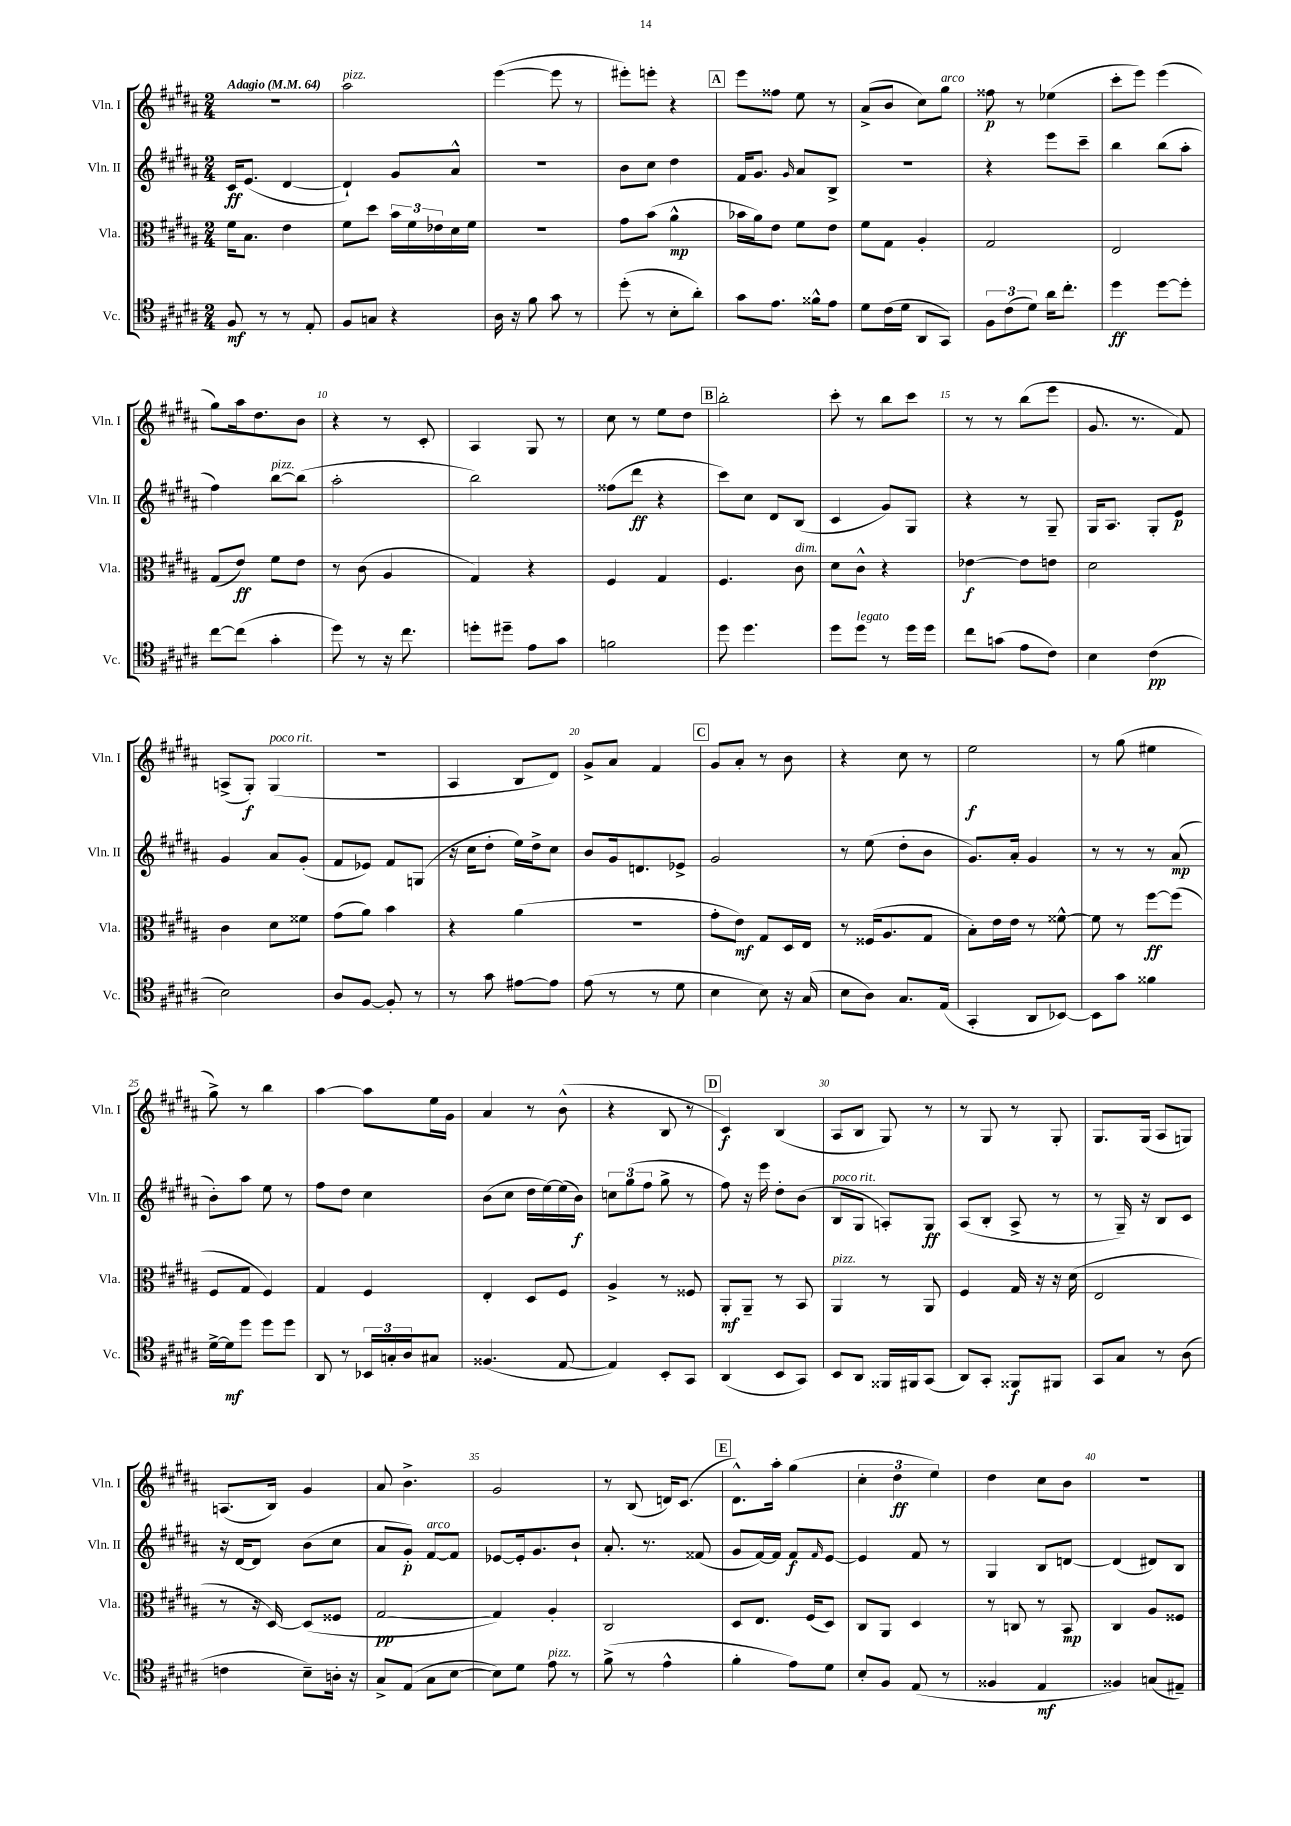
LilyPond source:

<<
\new StaffGroup <<
\new Staff = "s0" \with { instrumentName = "Vln. I" shortInstrumentName = "Vln. I" } {
    \clef treble \key b \major \numericTimeSignature \time 2/4 \tempo "Adagio" 4 = 64
    r2 |
    ais''2^\markup { \italic "pizz." } |
    e'''4~( e'''8 r8 |
    eis'''8-.) e'''8-. r4 |
    \mark \markup { \box "A" } e'''8 fisis''8 e''8 r8 |
    ais'8->( b'8 cis''8) gis''8^\markup { \italic "arco" } |
    fisis''8\p r8 ees''4( |
    cis'''8-. e'''8) e'''4( |
    gis''8) ais''16 dis''8. b'8 |
    r4 r8 cis'8-. |
    ais4 gis8 r8 |
    cis''8 r8 e''8 dis''8 |
    \mark \markup { \box "B" } b''2-. |
    cis'''8-. r8 b''8 cis'''8 |
    r8 r8 b''8( e'''8 |
    gis'8. r8. fis'8) |
    a8->( gis8-.\f) gis4^\markup { \italic "poco rit." }( |
    R2 |
    ais4 b8 dis'8) |
    gis'8-> ais'8 fis'4 |
    \mark \markup { \box "C" } gis'8 ais'8-. r8 b'8 |
    r4 cis''8 r8 |
    e''2\f |
    r8 gis''8( eis''4 |
    gis''8->) r8 b''4 |
    ais''4~ ais''8 e''16 gis'16 |
    ais'4 r8 b'8-^( |
    r4 b8 r8 |
    \mark \markup { \box "D" } cis'4\f) b4( |
    ais8 b8 gis8) r8 |
    r8 gis8 r8 gis8-. |
    gis8. gis16( ais8 g8) |
    a8.( b16) gis'4 |
    ais'8 b'4.-> |
    gis'2 |
    r8 b8( d'16) cis'8.( |
    \mark \markup { \box "E" } dis'8.-^) ais''16-. gis''4( |
    \tuplet 3/2 { cis''4-. dis''4\ff e''4) } |
    dis''4 cis''8 b'8 |
    R2 \bar "|." |
}
\new Staff = "s1" \with { instrumentName = "Vln. II" shortInstrumentName = "Vln. II" } {
    \clef treble \key b \major \numericTimeSignature \time 2/4
    cis'16\ff e'8.( dis'4~ |
    dis'4-!) gis'8 ais'8-^ |
    R2 |
    b'8 cis''8 dis''4 |
    \mark \markup { \box "A" } fis'16 gis'8. \grace { gis'16 } ais'8 b8-> |
    R2 |
    r4 e'''8 cis'''8-- |
    b''4 b''8( ais''8-. |
    fis''4) b''8~^\markup { \italic "pizz." } b''8( |
    ais''2-. |
    b''2) |
    fisis''8( dis'''8\ff r4 |
    \mark \markup { \box "B" } cis'''8) cis''8 dis'8 b8( |
    cis'4 gis'8) gis8 |
    r4 r8 gis8-- |
    gis16 ais8. gis8-. e'8\p |
    gis'4 ais'8 gis'8-.( |
    fis'8 ees'8) fis'8 g8( |
    r16 cis''16 dis''8-. e''16) dis''16-> cis''8 |
    b'8 gis'16 d'8. ees'8-> |
    \mark \markup { \box "C" } gis'2 |
    r8 e''8( dis''8-. b'8 |
    gis'8.) ais'16-. gis'4 |
    r8 r8 r8 ais'8\mp( |
    b'8-.) ais''8 e''8 r8 |
    fis''8 dis''8 cis''4 |
    b'8( cis''8 dis''16 e''16~) e''16( b'16\f) |
    \tuplet 3/2 { c''8 gis''8( fis''8 } gis''8-> r8 |
    \mark \markup { \box "D" } fis''8) r16 e'''16 dis''8-. b'8( |
    b8^\markup { \italic "poco rit." } gis8 a8-.) gis8\ff |
    ais8( b8-. ais8-> r8 |
    r8 gis16--) r16 b8 cis'8 |
    r16 dis'16~ dis'8 b'8( cis''8 |
    ais'8 gis'8-.\p) fis'8~^\markup { \italic "arco" } fis'8 |
    ees'8~ ees'16-. gis'8. b'8-! |
    ais'8.-. r8. fisis'8( |
    \mark \markup { \box "E" } gis'8 fis'16~) fis'16 fis'8\f \grace { fis'16 } e'8~ |
    e'4 fis'8 r8 |
    gis4 b8 d'8~ |
    d'4( dis'8) b8 \bar "|." |
}
\new Staff = "s2" \with { instrumentName = "Vla." shortInstrumentName = "Vla." } {
    \clef alto \key b \major \numericTimeSignature \time 2/4
    fis'16 b8. e'4 |
    fis'8 dis''8 \tuplet 3/2 { b'16 fis'16 ees'16 } dis'16 fis'16 |
    r2 |
    gis'8 b'8( ais'4-^\mp |
    \mark \markup { \box "A" } bes'16 ais'16) e'8 fis'8 e'8 |
    fis'8 gis8 ais4-. |
    gis2 |
    e2 |
    gis8( e'8\ff) fis'8 e'8 |
    r8 cis'8( ais4 |
    gis4) r4 |
    fis4 gis4 |
    \mark \markup { \box "B" } fis4. cis'8^\markup { \italic "dim." } |
    dis'8 cis'8-^ r4 |
    ees'4~\f ees'8 e'8 |
    dis'2 |
    cis'4 dis'8 fisis'8 |
    gis'8( ais'8) b'4 |
    r4 ais'4( |
    R2 |
    \mark \markup { \box "C" } gis'8-. e'8\mf) gis8 dis16 e16 |
    r8 fisis16( ais8. gis8 |
    b8-.) e'16 e'16 r8 fisis'8~-^ |
    fisis'8 r8 fis''8~\ff fis''8( |
    fis8 gis8 fis4) |
    gis4 fis4 |
    e4-. dis8 fis8 |
    ais4-> r8 fisis8 |
    \mark \markup { \box "D" } ais,8-.\mf ais,8-- r8 b,8 |
    ais,4^\markup { \italic "pizz." } r8 ais,8 |
    fis4 gis16 r16 r16 dis'16( |
    e2 |
    r8 r16 dis16~) dis8( fisis8 |
    gis2~\pp |
    gis4) ais4-. |
    cis2 |
    \mark \markup { \box "E" } dis8 e8. fis16( dis8) |
    cis8 ais,8 dis4 |
    r8 c8 r8 b,8\mp |
    cis4 ais8 fisis8 \bar "|." |
}
\new Staff = "s3" \with { instrumentName = "Vc." shortInstrumentName = "Vc." } {
    \clef tenor \key b \major \numericTimeSignature \time 2/4
    fis8\mf r8 r8 e8-. |
    fis8 g8 r4 |
    ais16 r16 fis'8 gis'8 r8 |
    dis''8-.( r8 b8-. ais'8-.) |
    \mark \markup { \box "A" } gis'8 e'8. fisis'16-^ e'8 |
    dis'8 cis'16( dis'16 ais,8 gis,8) |
    \tuplet 3/2 { fis8 cis'8( dis'8) } ais'16 cis''8.-. |
    dis''4\ff dis''8~ dis''8-. |
    cis''8~ cis''8( gis'4-. |
    dis''8) r8 r16 cis''8. |
    d''8-. dis''8-- e'8 gis'8 |
    f'2 |
    \mark \markup { \box "B" } dis''8 dis''4. |
    dis''8 dis''8^\markup { \italic "legato" } r8 dis''16 dis''16 |
    cis''8 g'8( e'8 cis'8) |
    b4 cis'4\pp( |
    b2) |
    ais8 fis8~ fis8-. r8 |
    r8 gis'8 eis'8~ eis'8 |
    e'8( r8 r8 dis'8 |
    \mark \markup { \box "C" } b4 b8) r16 gis16( |
    b8 ais8) gis8. e16( |
    gis,4-. ais,8 bes,8~) |
    bes,8 gis'8 fisis'4 |
    dis'16~-> dis'16\mf dis''8 dis''8 dis''8 |
    ais,8 r8 \tuplet 3/2 { bes,16 g16-. ais16 } gis8 |
    fisis4.( e8~ |
    e4) b,8-. gis,8 |
    \mark \markup { \box "D" } ais,4( b,8 gis,8) |
    b,8 ais,8 fisis,16 fis,16 gis,8( |
    ais,8) gis,8-. fisis,8\f fis,8 |
    gis,8 gis8 r8 ais8( |
    c'4 b8--) a16-. r16 |
    gis8-> e8( gis8 b8~ |
    b8) dis'8 e'8^\markup { \italic "pizz." } r8 |
    fis'8->( r8 e'4-^ |
    \mark \markup { \box "E" } fis'4-. e'8) dis'8 |
    b8-. fis8 e8( r8 |
    fisis4 e4\mf |
    fisis4) g8( eis8--) \bar "|." |
}
>>
>>
\layout { \context { \Score \override BarNumber.break-visibility = ##(#f #t #t) barNumberVisibility = #(every-nth-bar-number-visible 5) } }
